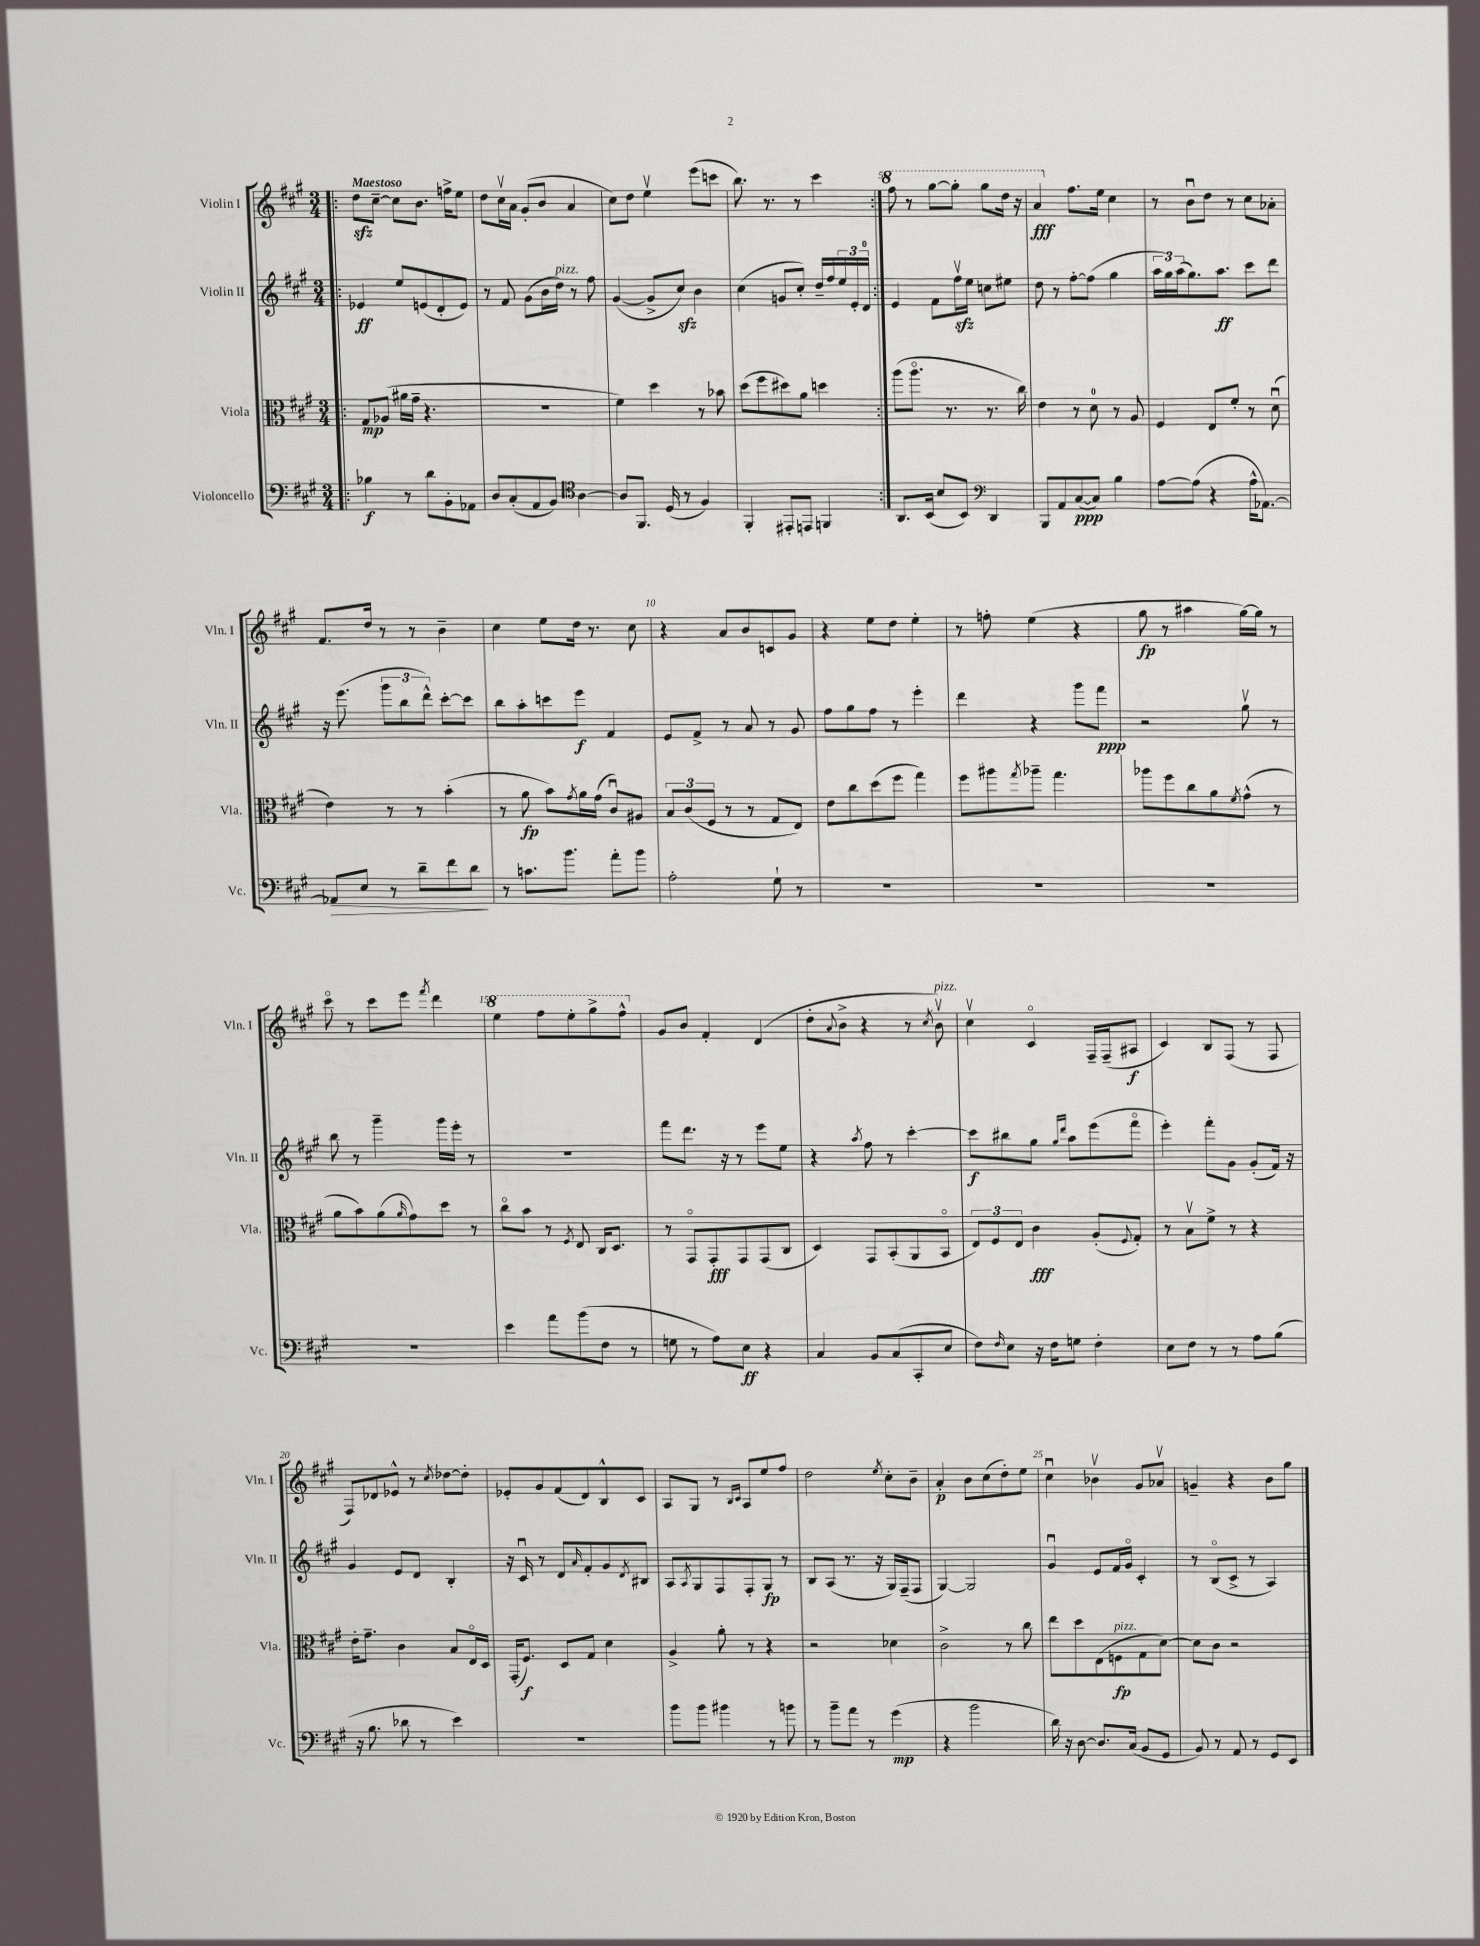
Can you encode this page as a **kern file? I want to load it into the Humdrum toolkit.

**kern	**kern	**kern	**kern
*staff4	*staff3	*staff2	*staff1
*clefF4	*clefC3	*clefG2	*clefG2
*k[f#c#g#]	*k[f#c#g#]	*k[f#c#g#]	*k[f#c#g#]
*M3/4	*M3/4	*M3/4	*M3/4
=!|:	=!|:	=!|:	=!|:
4B-\	8G#/L	4e-/	8dd\L
.	(8A-/J	.	[8cc#~\J
8r	16a#\LL	8ee/L	8cc#\]L
.	16g#~\JJ	.	.
8d\L	4.r	(8e/	8.b\J
8BB'\	.	8d'/	.
.	.	.	16ff^\LK
8AA-\J	.	8e/J)	8ee\J
=	=	=	=
8D/L	2.r	8r	8dd\L
(8C#'/	.	8f#/	16cc#v\L
.	.	.	16a\JJ
8AA/	.	(8g#\L	(8g#'/L
8BB/J)	.	16b\L	8b/J
.	.	16dd\JJ)	.
*clefC4	*	*	*
[4A\	.	8r	4a/
.	.	8ff#\	.
=	=	=	=
8A/]L	4f#\)	([4g#/	8cc#\L)
8.FF#/J	.	.	8dd\J
.	4dd\	8g#^/]L	4eev\
(16D/	.	.	.
8r	.	8cc#/J)	.
4F#/)	8r	4b\	(8eee\L
.	8b-\	.	8ccc\J
=	=	=	=
4FF#'/	(8dd\L	(4cc#\	8.bb\)
.	8ff#\	.	.
.	.	.	8.r
8EE#'/L	8dd#\)	8g/L	.
8EE/J	8a\J	8cc#'/J)	8r
4FF/	4dd\	16dd~/LL	4ccc#\
.	.	16ff#/	.
.	.	24ee/	.
.	.	24e'/	.
.	.	24d/JJ	.
=:|!	=:|!	=:|!	=:|!
8.AA/L	(8aa\L	4e/	8fff#\
.	8.aao\J	.	8r
(16BB/Jk	.	.	.
8B/L	.	8f#\L	[8ggg#\L
.	8.r	.	.
8BB/J)	.	16ff#v\L	8ggg#'\]J
.	.	16ee\JJ	.
*clefF4	*	*	*
4DD/	8.r	8cc\L	8ggg#\L
.	.	8ee#\J	16ddd\Jk
.	16cc#\)	.	16r
=	=	=	=
8BBB/L	4e\	8dd\	4aa/
8AA/	.	8r	.
([8C#/	8r	[8ff#'\L	8.ff#\L
8C#/]J)	8d\	(8ff#\]J	.
.	.	.	16ee\Jk
4B\	8r	4gg#\	4cc#\
.	8A/	.	.
=	=	=	=
[8A\L	4F#/	24aa\LL	8r
.	.	24gg#\)	.
.	.	(24aa\J	.
(8A\]J	.	8.gg#\)	8bu\L
4r	8E/L	.	8dd\J
.	.	8.aa\J	.
.	8f#'/J	.	8r
16A^^\LK	8r	8ccc#\L	8cc#\L
[8.AA-\J)	.	.	.
.	(8du\	8ddd\J	8a-'\J
=	=	=	=
8AA-/]L	4e\)	16r	8.f#/L
.	.	(8.eee\	.
8E/J	.	.	.
.	.	.	16dd/Jk
8r	8r	12ggg#\L	8r
.	.	12bb\	.
8d~\L	8r	.	8r
.	.	12ddd^^\J)	.
8f#\	(4b'\	[8ccc#'\L	4b~\
8d\J	.	8ccc#\]J	.
=	=	=	=
8r	8r	8bb\L	4cc#\
8.c\L	8a\	8aa'\	.
.	8b\L)	8ccc\	8ee\L
8.b\J	.	.	.
.	8qg#/	.	.
.	16a\L	8eee\J	16dd\Jk
.	(16g#\JJ	.	8.r
8a'\L	8c#u/L)	4f#/	.
8b\J	8A#/J	.	8cc#\
=	=	=	=
2A'\	12B/L	8e/L	4r
.	(12c#/	.	.
.	.	8f#^/J	.
.	12F#/J	.	.
.	8r	8r	8a/L
.	8r	8a/	8b/
8G#`\	8G#/L	8r	8c/
8r	8E/J)	8g#/	8g#/J
=	=	=	=
2.r	8e\L	8ff#\L	4r
.	8cc#\	8gg#\	.
.	(8dd\	8ff#\J	8ee\L
.	8ff#\J	8r	8dd\J
.	4gg#\)	4eee'\	4ee'\
=	=	=	=
2.r	8ff#\L	4ddd\	8r
.	8aa#\	.	8ff'\
.	8qgg#/	.	.
.	8aa-~\J	4r	(4ee\
.	4.gg#\	.	.
.	.	8ggg#\L	4r
.	.	8fff#\J	.
=	=	=	=
2.r	8aa-\L	2r	8gg#\
.	8ff#\	.	8r
.	8cc#\	.	4aa#\
.	8a\	.	.
.	8qf#/	.	.
.	(8g#^^\J	8gg#v\	[16gg#\LL)
.	.	.	16gg#\]JJ
.	8r	8r	8r
=	=	=	=
2.r	8a\L	8bb\	8ccc#o\
.	8b\)	8r	8r
.	(8a\	4ggg#~\	8ccc#\L
.	16qqa/	.	.
.	8g#\)	.	8eee\J
.	.	.	8qfff#/
.	8dd\J	16ggg#\LL	4ddd\
.	.	16eee'\JJ	.
.	8r	8r	.
=	=	=	=
4e\	8cc#o\L	2.r	4eee\
.	8b\J	.	.
8a\L	8r	.	8fff#\L
.	8qF#/	.	.
(8b\	8E/	.	8eee'\
8F#\J	16C#/LK	.	8ggg#^\
.	8.D/J	.	.
8r	.	.	8fff#^^\J
=	=	=	=
8G\	8r	8fff#\L	8g#/L
8r	8GG#o/L	8.ddd\J	8b/J
8A\L)	8GG#'/	.	4f#'/
.	.	16r	.
8E\J	8GG#/	8r	.
4r	(8GG#/	8eee\L	(4d/
.	8C#/J	8ee\J	.
=	=	=	=
4C#/	4D/)	4r	8dd'\L
.	.	.	8qqa/
.	.	.	8b^\J
.	.	8qaa/	.
8BB/L	8GG#/L	8ff#\	4r
(8C#/	(8BB'/	8r	.
8CC#'/	8AA/	[4ccc#'\	8r
.	.	.	8qcc#/
8E/J	8BBo/J	.	8bv\)
=	=	=	=
8F#\L)	12E/L)	8ccc#\]L	4cc#v\
.	12F#/	.	.
16qqF#/	.	.	.
8E\J	.	8bb#\	.
.	12E/J	.	.
16r	4c#\	8gg#\J	4c#o/
16F#\LK	.	.	.
.	.	16qqgg#/LL	.
.	.	16qqddd/JJ	.
8G\J	.	8aa\L	.
4F#'\	(8A'/L	(8eee\	16F#~/LL
.	.	.	(16F#~/J
.	8qqF#/	.	.
.	8G#'/J)	8fff#o\J	8A#/J
=	=	=	=
8E\L	8r	4eee'\)	4c#/)
8F#\J	8Bv\L	.	.
8r	8f#^\J	8fff#'\L	8B/L
8r	8r	8g#\J	(8F#/J
8A\L	4r	(8g#'/L	8r
(8B\J	.	16f#/Jk)	8F#/
.	.	16r	.
=	=	=	=
16r	16e'\LK	4g#/	8F#/L)
8.B\	8.g#~\J	.	.
.	.	.	8d-/
8d-\	4c#\	8e/L	8e-^^/J
8r	.	8d/J	8r
.	.	.	8qcc#/
4e\)	8B/L	4B'/	[8dd-\L
.	16Eo/L	.	8dd-'\]J
.	16D/JJ	.	.
=	=	=	=
2.r	(16GG#'/LK	16r	8e-'/L
.	8.F#/J)	16c#u/	.
.	.	8r	8g#/
.	8D/L	8d/L	(8f#/
.	.	16qqa/	.
.	8G#/J	8f#'/	8d/)
.	4d\	8g#/	8B^^/
.	.	8qd/	.
.	.	8B#/J	8c#/J
=	=	=	=
8b\L	4A^/	8A/L	8A/L
.	.	8qA/	.
8b\J	.	8G#/	8G#/J
4b#\	8a'\	8F#/	8r
.	.	.	16qqB/LL
.	.	.	16qqc#/JJ
.	8r	8F#'/	8A/L
8r	4r	8G#/J	8ee/
8b\	.	8r	8ff#/J
=	=	=	=
8r	2r	8B/L	2dd\
8b~\L	.	(8A/J	.
8a\J	.	8.r	.
8r	.	.	.
.	.	16r	.
.	.	.	8qee/
(4g#\	4d-\	16G#/LL)	8cc#'\L
.	.	(16F#~/J	.
.	.	8F#/J	8b~\J
=	=	=	=
4r	2c#^\	[4G#/)	4a'/
2b\	.	2G#/]	8b\L
.	.	.	(8cc#\
.	8r	.	8dd'\)
.	8cc#\	.	8ee\J
=	=	=	=
16d\)	8ee\L	4g#u/	4cc#u\
16r	.	.	.
[8D\	8dd\	.	.
8.D/]L	(8E\	8e/L	4b-v\
.	8F\	16f#/L	.
(16C#/Jk	.	16g#o/JJ	.
8BB/L	8G#\	4c#'/	8g#/L
8GG#/J	[8d\J)	.	8a-v/J
=	=	=	=
8BB/)	8d\]L	8r	4g~/
8r	8c#\J	(8Bo/L	.
8AA/	2r	8c#^/J	4r
8r	.	8r	.
8GG#/L	.	4A/)	8b\L
8EE/J	.	.	8gg#\J
==	==	==	==
*-	*-	*-	*-
